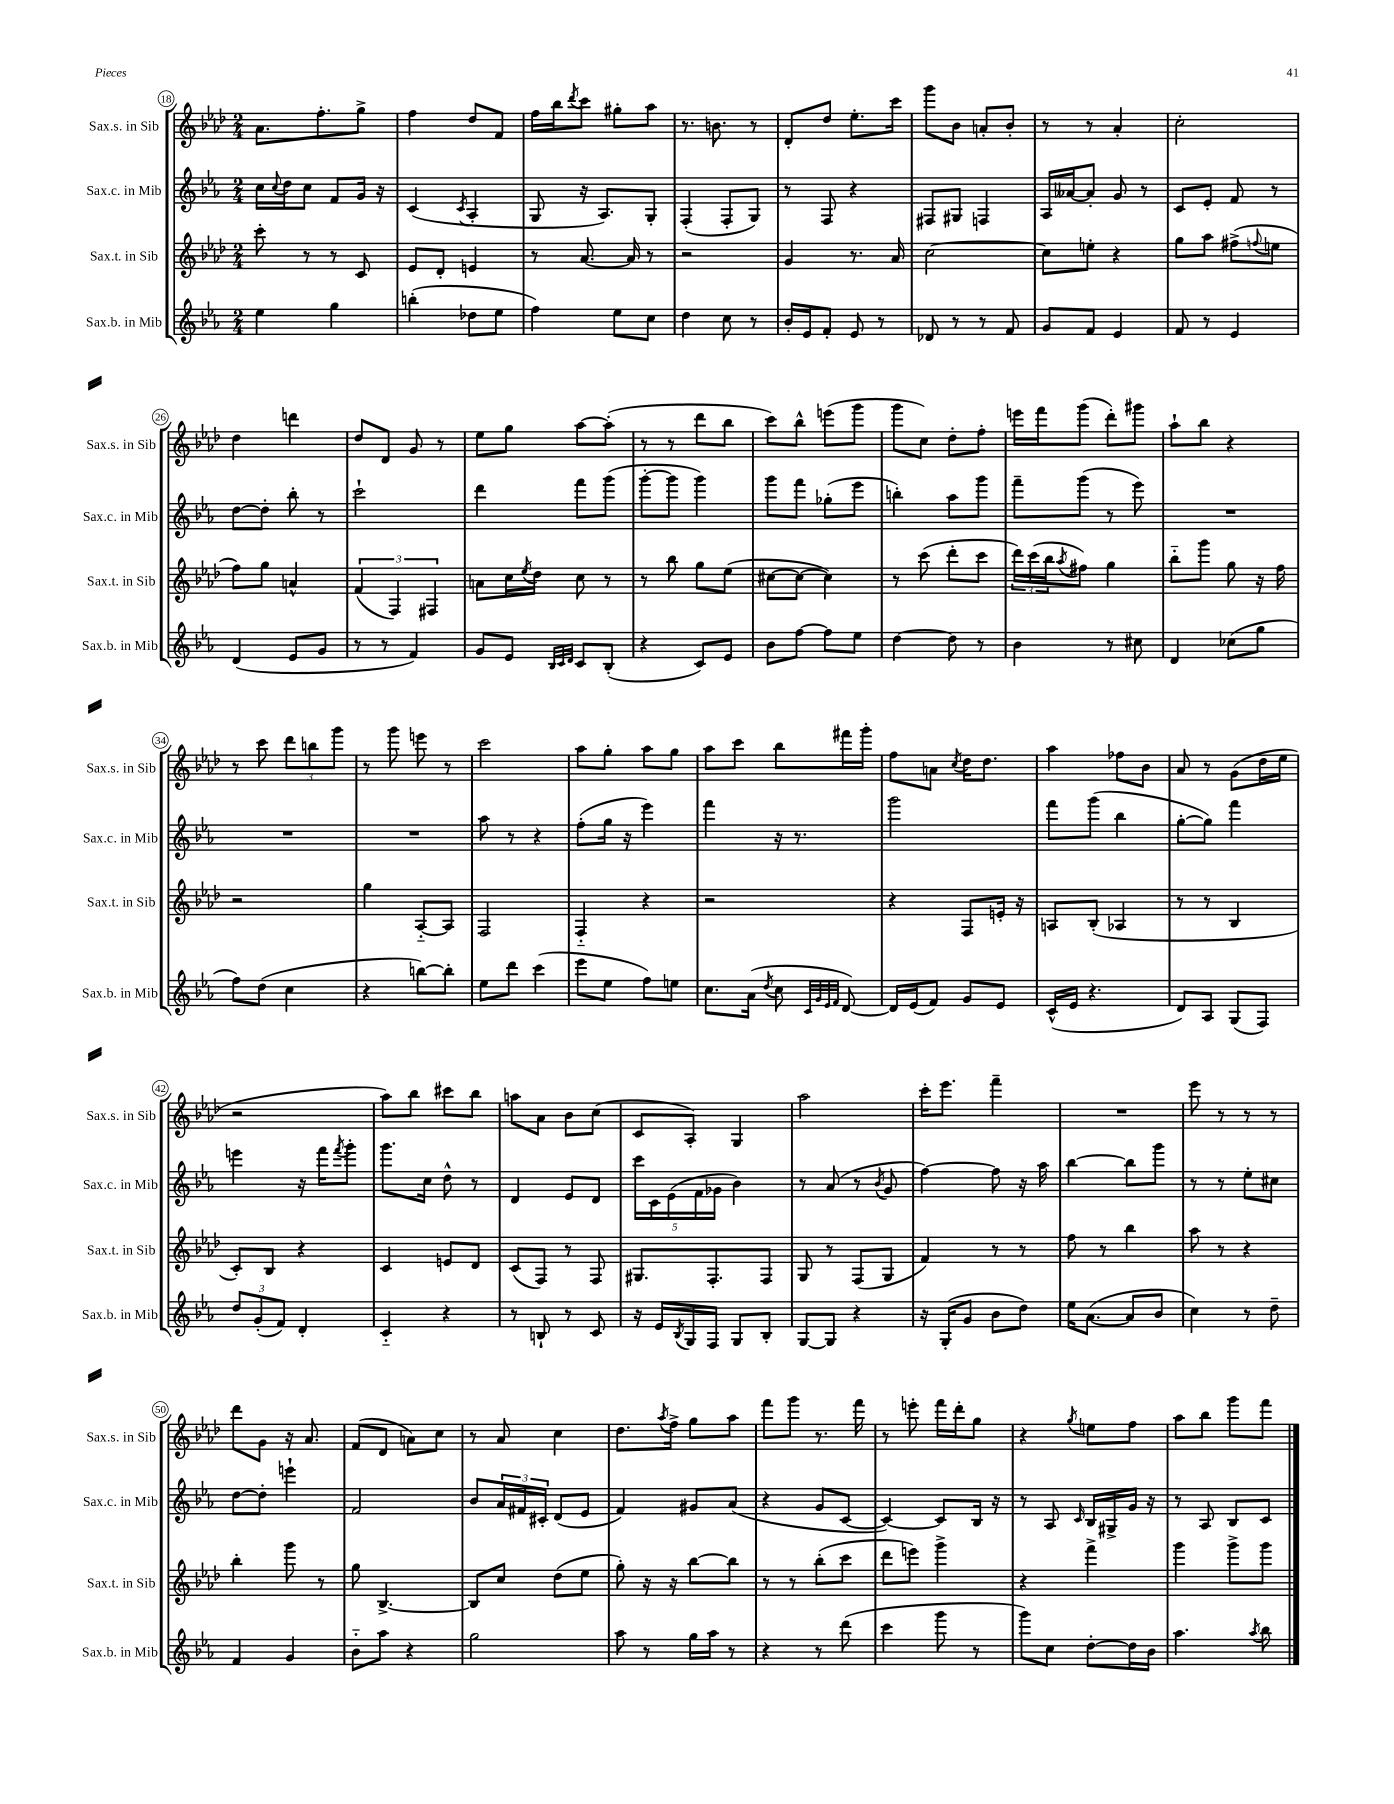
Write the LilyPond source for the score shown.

<<
\new StaffGroup <<
\new Staff = "s0" \with { instrumentName = "Sax.s. in Sib" shortInstrumentName = "Sax.s. in Sib" } {
    \clef treble \key aes \major \numericTimeSignature \time 2/4
    aes'8. f''8.-. g''8-> |
    f''4 des''8 f'8 |
    f''16 bes''16 \acciaccatura { des'''8 } c'''8 gis''8-. aes''8 |
    r8. b'8. r8 |
    des'8-. des''8 ees''8.-. c'''16 |
    g'''8 bes'8 a'8-. bes'8-. |
    r8 r8 aes'4-. |
    c''2-. |
    des''4 d'''4 |
    des''8 des'8 g'8 r8 |
    ees''8 g''8 aes''8~ aes''8-.( |
    r8 r8 des'''8 bes''8 |
    c'''8) bes''8-^ e'''8( g'''8 |
    g'''8 c''8) des''8-. f''8-. |
    e'''16 f'''16 g'''8( des'''8-.) gis'''8 |
    aes''8-! bes''8 r4 |
    r8 c'''8 \tuplet 3/2 { des'''8 b''8 g'''8 } |
    r8 g'''8 e'''8 r8 |
    c'''2 |
    aes''8 g''8-. aes''8 g''8 |
    aes''8 c'''8 bes''8 fis'''16 g'''16-. |
    f''8 a'8 \acciaccatura { c''8 } des''16 des''8. |
    aes''4 fes''8 bes'8 |
    aes'8 r8 g'8( des''16 ees''16 |
    r2 |
    aes''8) bes''8 cis'''8 bes''8 |
    a''8 aes'8 bes'8 c''8( |
    c'8 aes8-.) g4 |
    aes''2 |
    c'''16-. ees'''8. f'''4-- |
    R2 |
    ees'''8 r8 r8 r8 |
    des'''8 g'8 r16 aes'8. |
    f'8( des'8 a'8) c''8 |
    r8 aes'8 c''4 |
    des''8. \acciaccatura { aes''8 } f''16-> g''8 aes''8 |
    f'''8 g'''8 r8. f'''16 |
    r8 e'''8-. f'''16 des'''16-. g''8 |
    r4 \acciaccatura { g''8 } e''8 f''8 |
    aes''8 bes''8 g'''8 f'''8 \bar "|." |
}
\new Staff = "s1" \with { instrumentName = "Sax.c. in Mib" shortInstrumentName = "Sax.c. in Mib" } {
    \clef treble \key ees \major \numericTimeSignature \time 2/4
    c''16 \appoggiatura { c''8 } d''16 c''8 f'8 g'16 r16 |
    c'4( \acciaccatura { c'8 } aes4-. |
    g8 r16 aes8.) g8-. |
    f4-.( f8-. g8) |
    r8 f8 r4 |
    fis8 gis8 f4 |
    aes16 aeses'16~ aeses'8-. g'8 r8 |
    c'8 ees'8-. f'8 r8 |
    d''8~ d''8-. bes''8-. r8 |
    c'''2-! |
    d'''4 f'''8 g'''8( |
    g'''8~-. g'''8 g'''4) |
    g'''8 f'''8 ges''8-.( ees'''8 |
    b''4-.) aes''8 g'''8 |
    f'''8-- g'''8( r8 ees'''8) |
    R2 |
    R2 |
    R2 |
    aes''8 r8 r4 |
    f''8-.( g''16 r16 ees'''4) |
    f'''4 r16 r8. |
    g'''2 |
    f'''8 g'''8( bes''4 |
    g''8~-. g''8) f'''4 |
    e'''4 r16 f'''16 \acciaccatura { f'''8 } g'''8-. |
    g'''8. c''16 d''8-^ r8 |
    d'4 ees'8 d'8 |
    \tuplet 5/4 { c'''16 c'16 ees'16( f'16 ges'16 } bes'4) |
    r8 aes'8( r8 \acciaccatura { bes'8 } g'8 |
    f''4~) f''8 r16 aes''16 |
    bes''4~ bes''8 g'''8 |
    r8 r8 ees''8-. cis''8 |
    d''8~ d''8-. e'''4-! |
    f'2 |
    bes'8 \tuplet 3/2 { aes'16 fis'16 cis'16-. } d'8( ees'8 |
    f'4) gis'8 aes'8( |
    r4 g'8 c'8~ |
    c'4~) c'8 bes16 r16 |
    r8 aes8 \grace { c'16 } bes16 gis16-> g'16 r16 |
    r8 aes8 bes8 c'8 \bar "|." |
}
\new Staff = "s2" \with { instrumentName = "Sax.t. in Sib" shortInstrumentName = "Sax.t. in Sib" } {
    \clef treble \key aes \major \numericTimeSignature \time 2/4
    c'''8-. r8 r8 c'8 |
    ees'8 des'8-. e'4 |
    r8 aes'8.~ aes'16 r8 |
    r2 |
    g'4 r8. aes'16 |
    c''2~ |
    c''8 e''8-. r4 |
    g''8 aes''8 fis''8->( \appoggiatura { f''8 } e''8 |
    f''8) g''8 a'4-^ |
    \tuplet 3/2 { f'4( f4) fis4 } |
    a'8 c''16 \acciaccatura { ees''8 } des''16 c''8 r8 |
    r8 bes''8 g''8 ees''8( |
    cis''8~ cis''8~ cis''4) |
    r8 c'''8( des'''8-. c'''8 |
    \tuplet 3/2 { des'''16) c'''16( bes''16 } \acciaccatura { aes''8 } fis''8) g''4 |
    bes''8-_ g'''8 g''8 r16 f''16 |
    r2 |
    g''4 aes8~-_ aes8 |
    f2 |
    f4-_ r4 |
    r2 |
    r4 f8 e'16-. r16 |
    a8 bes8-.( aes4 |
    r8 r8 bes4 |
    c'8-.) bes8 r4 |
    c'4 e'8 des'8 |
    c'8( f8) r8 f8 |
    gis8. f8.-. f8 |
    g8 r8 f8( g8 |
    f'4) r8 r8 |
    f''8 r8 bes''4 |
    aes''8 r8 r4 |
    bes''4-. g'''8 r8 |
    g''8 bes4.~-> |
    bes8 c''8 des''8( ees''8 |
    g''8-.) r16 r16 bes''8~ bes''8 |
    r8 r8 bes''8-.( c'''8 |
    des'''8 e'''8) g'''4-> |
    r4 f'''4-> |
    g'''4 g'''8-> g'''8 \bar "|." |
}
\new Staff = "s3" \with { instrumentName = "Sax.b. in Mib" shortInstrumentName = "Sax.b. in Mib" } {
    \clef treble \key ees \major \numericTimeSignature \time 2/4
    ees''4 g''4 |
    b''4-.( des''8 ees''8 |
    f''4) ees''8 c''8 |
    d''4 c''8 r8 |
    bes'16-. ees'16 f'8-. ees'8 r8 |
    des'8 r8 r8 f'8 |
    g'8 f'8 ees'4 |
    f'8 r8 ees'4 |
    d'4( ees'8 g'8 |
    r8 r8 f'4) |
    g'8 ees'8 \grace { bes32 c'32 d'32 } c'8 bes8-.( |
    r4 c'8) ees'8 |
    bes'8 f''8~ f''8 ees''8 |
    d''4~ d''8 r8 |
    bes'4 r8 cis''8 |
    d'4 ces''8( g''8 |
    f''8) d''8( c''4 |
    r4 b''8~) b''8-. |
    ees''8 d'''8 c'''4( |
    ees'''8 ees''8 f''8) e''8 |
    c''8. aes'16( \acciaccatura { d''8 } c''8 \grace { c'32 g'32 ees'32 f'32 } d'8~) |
    d'16 ees'16( f'8) g'8 ees'8 |
    c'16-^( ees'16 r4. |
    d'8) aes8 g8( f8) |
    \tuplet 3/2 { d''8 g'8-.( f'8) } d'4-. |
    c'4-_ r4 |
    r8 b8-! r8 c'8 |
    r16 ees'16 \acciaccatura { bes8 } g16 f16 g8 bes8-. |
    g8~ g8 r4 |
    r16 g16-.( g'8 bes'8 d''8) |
    ees''16 aes'8.~( aes'8 bes'8 |
    c''4) r8 d''8-- |
    f'4 g'4 |
    bes'8-_ aes''8 r4 |
    g''2 |
    aes''8 r8 g''16 aes''16 r8 |
    r4 r8 d'''8( |
    c'''4 g'''8 r8 |
    g'''8) c''8 d''8~-. d''16 bes'16 |
    aes''4. \acciaccatura { aes''8 } bes''8 \bar "|." |
}
>>
>>
\layout { \context { \Score currentBarNumber = #18 \override BarNumber.stencil = #(make-stencil-circler 0.1 0.3 ly:text-interface::print) } }
